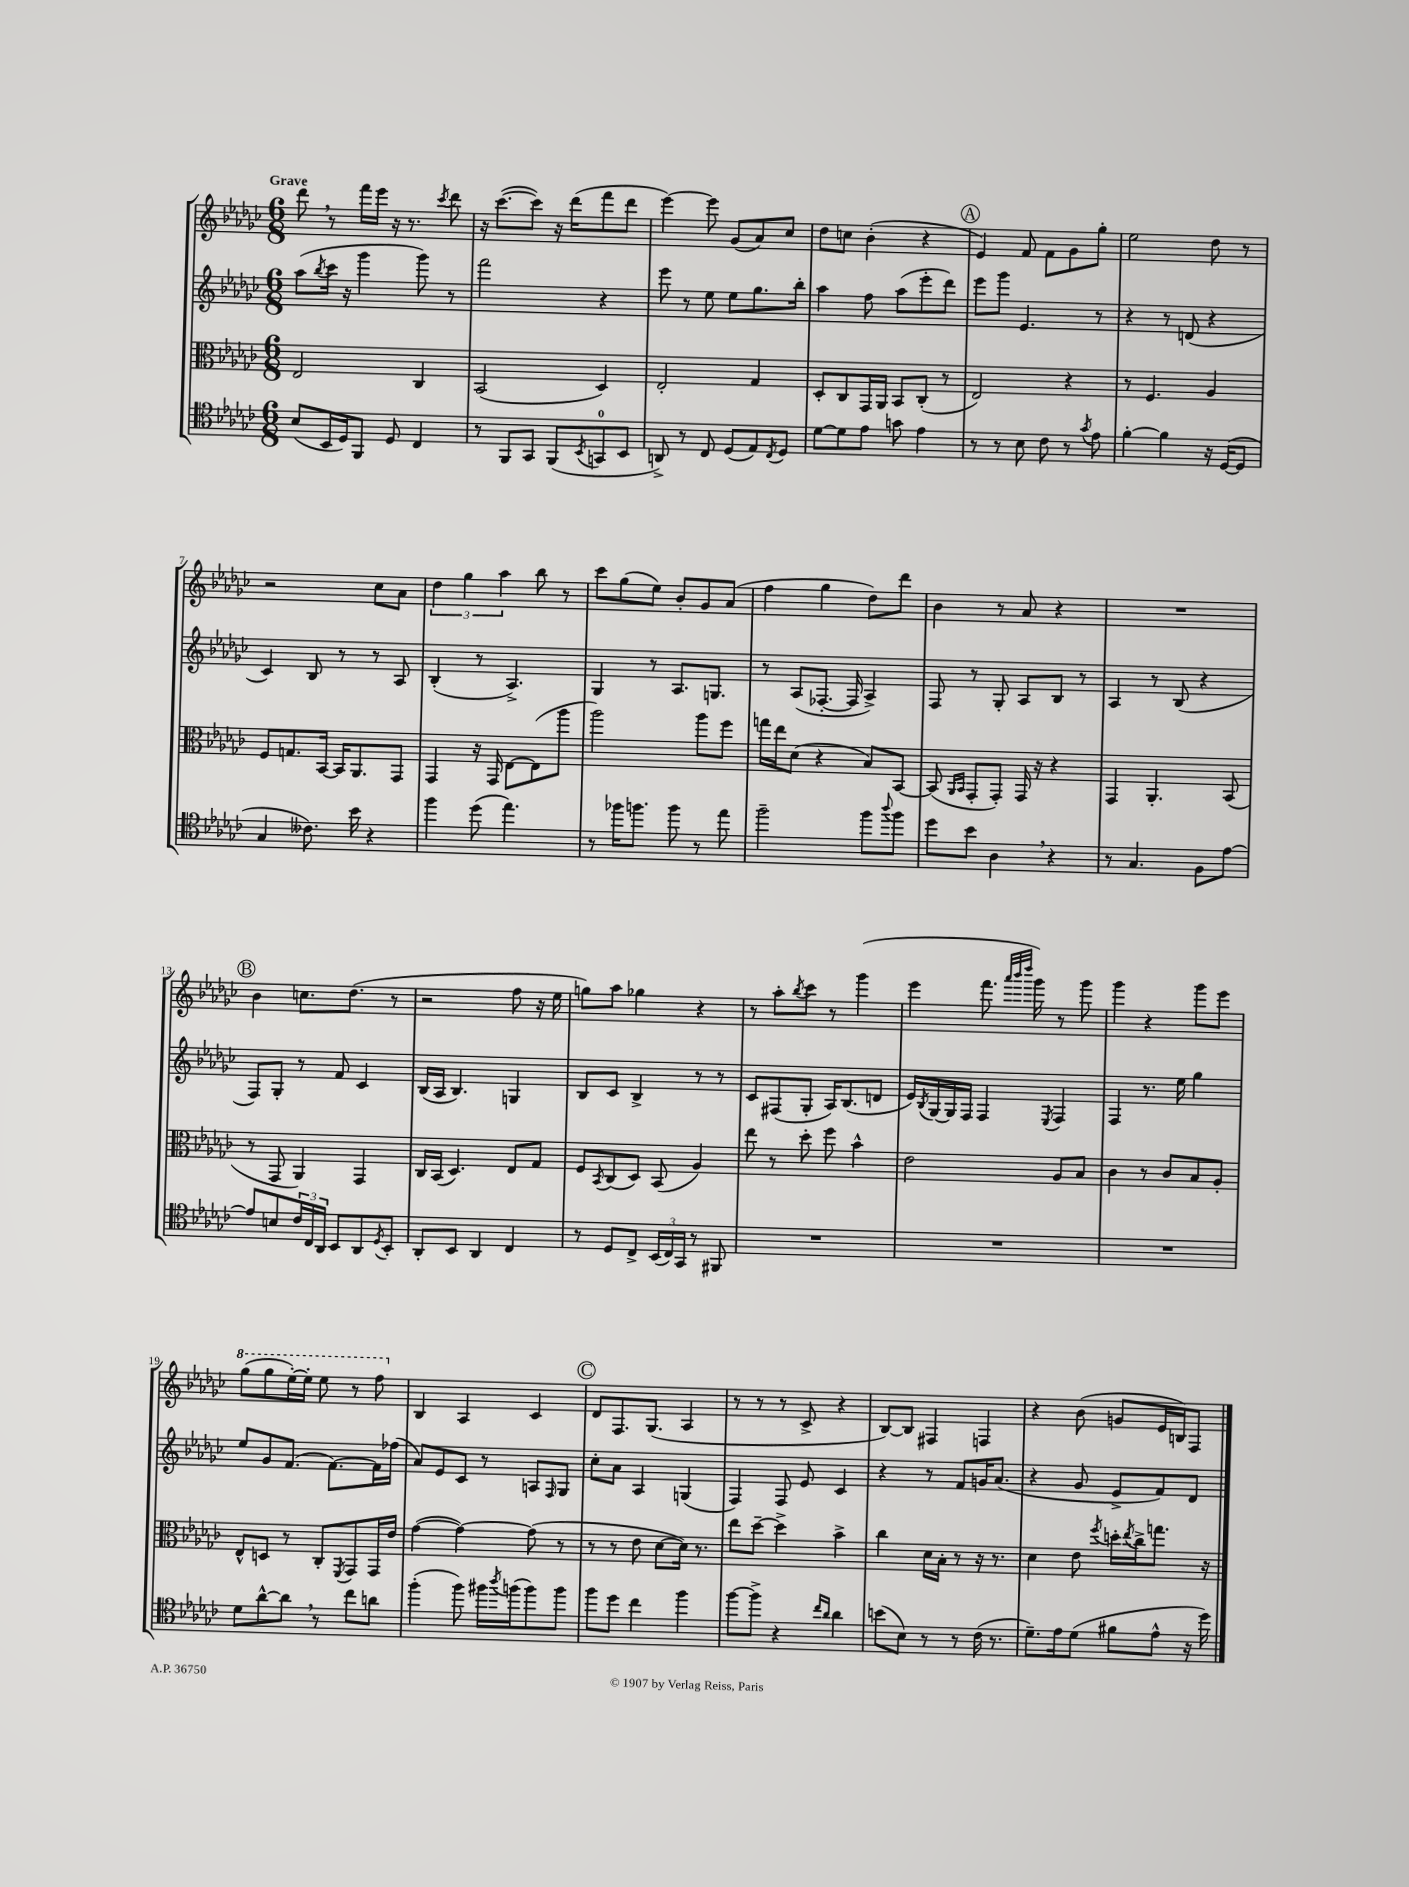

**kern	**kern	**kern	**kern
*staff4	*staff3	*staff2	*staff1
*clefC4	*clefC3	*clefG2	*clefG2
*k[b-e-a-d-g-c-]	*k[b-e-a-d-g-c-]	*k[b-e-a-d-g-c-]	*k[b-e-a-d-g-c-]
*M6/8	*M6/8	*M6/8	*M6/8
(8B-/L	2E-/	(8aa-\L	8ddd-\
.	.	8qbb-/	.
16BB-/L	.	16ccc-\Jk	8r
16D-/J)	.	16r	.
8FF/J	.	4ggg-\	16fff\LL
.	.	.	16eee-\JJ
8D-/	.	.	16r
.	.	.	8.r
4C-/	4C-/	8ggg-\)	.
.	.	.	8qccc-/
.	.	8r	8ddd-\
=	=	=	=
8r	(2BB-/	2fff\	16r
.	.	.	([8.ccc-\L
8FF/L	.	.	.
8GG-/J	.	.	8ccc-\]J)
(8FF/L	.	.	16r
.	.	.	(16ddd-\LK
8qBB-/	.	.	.
8GG/	4D-/)	4r	8fff\
8BB-/J	.	.	8ddd-\J
=	=	=	=
8AA^/)	2E-'/	8eee-\	[4eee-\)
8r	.	8r	.
8C-/	.	8ee-\	8eee-\]
(8D-/L	.	8ee-\L	(8g-/L
8E-/)	4G-/	8.gg-\	8a-/)
8qC-/	.	.	.
8D-/J	.	.	8cc-/J
.	.	16bb-'\Jk	.
=	=	=	=
[8d-\L	8D-'/L	4aa-\	8dd-\L
8d-\]	8C-/	.	8cc\J
8e-\J	16GG-/L	8ff\	(4b-'\
.	16AA-/JJ	.	.
8g\	8BB-/L	(8aa-\L	.
4e-\	(8C-'/J	8eee-'\	4r
.	8r	8ddd-\J)	.
=	=	=	=
8r	2E-/)	8eee-\L	4e-/)
8r	.	8ggg-\J	.
8B-\	.	4.e-/	8f/
8c-\	.	.	8f\L
8r	4r	.	8g-\
8qg-/	.	.	.
8e-\	.	8r	8gg-'\J
=	=	=	=
[4f'\	8r	4r	2ee-\
.	4.F/	.	.
4f\]	.	8r	.
.	.	(8d/	.
16r	4A-/	4r	8dd-\
([16D-/LK	.	.	.
8D-/]J	.	.	8r
=	=	=	=
4G-/	8F/L	4c-/)	2r
.	8.G/	.	.
8.c--\)	.	8B-/	.
.	[16BB-/Jk	.	.
.	16BB-/]LK	8r	.
16b-\	8.AA-/	.	.
4r	.	8r	8cc-\L
.	8GG-/J	8A-/	8a-\J
=	=	=	=
4ff\	4GG-/	(4B-'/	6dd-\
.	.	.	6gg-\
(8dd-\	16r	8r	.
.	16GG-/	.	.
.	.	.	6aa-\
4.ee-\)	[8E-\L	4.A-^/)	.
.	(8E-\]	.	8bb-\
.	8aa-\J	.	8r
=	=	=	=
8r	2aa-\)	4G-/	8ccc-\L
16ff-\LK	.	.	(8gg-\
8.ff\J	.	.	.
.	.	8r	8ee-\J)
8ff\	.	8.A-/L	8b-'/L
8r	8aa-\L	.	8g-/
.	.	8.G/J	.
8ee-\	8ff\J	.	(8a-/J
=	=	=	=
2ff~\	16gg\LL	8r	4ff\
.	16ee-\J	.	.
.	(8d-\J	(8A-/L	.
.	4r	[8.F-'/J	4gg-\
.	.	16F-/]	.
8ff\L	8B-/L)	4A-^/)	8dd-\L)
8qqaa-/	.	.	.
8ff\J	[8BB-/J	.	8ddd-\J
=	=	=	=
8dd-\L	(8BB-/]	8F/	4b-\
.	16qqAA-/LL	.	.
.	16qqBB-/JJ	.	.
8b-\J	8GG-'/L	8r	.
4A-\	8GG-'/J)	8G-'/	8r
.	16GG-/	8A-/L	8a-/
.	16r	.	.
4r	4r	8B-/J	4r
.	.	8r	.
=	=	=	=
8r	4GG-/	4A-/	2.r
4.G-/	.	.	.
.	4.AA-'/	8r	.
.	.	(8B-/	.
8F\L	.	4r	.
[8e-\J	(8BB-/	.	.
=	=	=	=
8e-/]L	8r	8F/L)	4b-\
8B/	8GG-/	8G-'/J	.
24c-/L	4AA-/)	8r	8.cc\L
24C-/	.	.	.
24AA-/JJ	.	.	.
8BB-/L	.	8f/	.
.	.	.	(8.dd-\J
8AA-/	4GG-/	4c-/	.
8qD-/	.	.	.
8BB-'/J	.	.	8r
=	=	=	=
8AA-'/L	16C-/LL	(16B-/LL	2r
.	(16BB-/JJ	16A-/JJ	.
8BB-/J	4.D-/)	4.B-/)	.
4AA-/	.	.	.
4C-/	8E-/L	4G/	8ff\
.	8G-/J	.	16r
.	.	.	16ee-\
=	=	=	=
8r	8F/L	8B-/L	8gg\L)
.	8qBB-/	.	.
8D-/L	(8C-/	8c-/J	8aa-\J
8C-^/J	8D-/J)	4B-^/	4gg-\
(24BB-/LL	(8BB-/	.	.
24C-/)	.	.	.
24GG-/JJ	.	.	.
8r	4A-/)	8r	4r
8FF#/	.	8r	.
=	=	=	=
2.r	8ee-\	8c-/L	8r
.	8r	(8F#/	8aa-'\L
.	.	.	8qbb-/
.	8dd-'\	8G-'/J	8ccc-\J
.	8ff\	16A-/LK)	8r
.	.	(8.B-/	.
.	4b-^^\	.	(4ggg-\
.	.	8d/J	.
=	=	=	=
2.r	2e-\	16e-/LL)	4eee-\
.	.	8qB-/	.
.	.	[16G-/	.
.	.	16G-/]	.
.	.	16F/JJ	.
.	.	4F/	8.fff\
.	.	.	32qqaaa-/LLL
.	.	.	32qqbbb-/
.	.	.	32qqdddd-/JJJ
.	.	.	16ggg-\)
.	.	8qE-/	.
.	8A-/L	4F/	8r
.	8B-/J	.	8ggg-\
=	=	=	=
2.r	4c-\	4F/	4ggg-\
.	8r	8.r	4r
.	8c-/L	.	.
.	.	16ee-\	.
.	8B-/	4gg-\	8ggg-\L
.	8A-'/J	.	8eee-\J
=	=	=	=
8d-\L	8E-^^/L	8ee-/L	(8ggg-\L
[8a-^^\	8D/J	8g-/	8ggg-\
8a-\]J	8r	(8.f/J	[16eee-'\L)
.	.	.	16eee-'\]JJ
8r	8C-'/L	.	8eee-\
.	.	[8.f\L)	.
.	8qFF/	.	.
8cc-\L	8GG-/	.	8r
8a\J	16GG-/L	16f\]L	8fff\
.	16e-/JJ	(16ff-\JJ	.
=	=	=	=
(4ff'\	([4g-\	8a-/L)	4B-/
.	.	8e-/	.
8ff\)	4g-\_)	8c-/J	4A-/
16ff#\LL	.	8r	.
8qaa-/	.	.	.
(16ff\J	.	.	.
8ff\)	(8g-\]	8A/L	4c-/
.	.	16qqF/	.
8ff\J	8r	8G-/J	.
=	=	=	=
8ff\L	8r	8cc-'\L	8d-/L
8dd-\J	8r	8a-\J	8.F/
4cc-\	8e-\	4A-/	.
.	.	.	(8.G-/J
.	[8d-\L	.	.
4ff\	16d-\]Jk)	(4G/	4A-/
.	8.r	.	.
=	=	=	=
[8ff\L	8ee-\L	4F/)	8r
8ff^\]J	[8dd-~\J	.	8r
4r	4dd-^\]	8F/	8r
.	.	8e-/	8c-^/
16qqcc-/LL	.	.	.
16qqa-/JJ	.	.	.
4a-\	4b-^\	4c-/	4r
=	=	=	=
(8b\L	4cc-\	4r	[8B-/L)
8B-\J)	.	.	8B-/]J
8r	16d-\LL	8r	4F#/
.	16B-'\JJ	.	.
8r	8r	8f/L	.
(16c-\	16r	16g/K	4F/
8.r	8.r	(8.a-/J	.
=	=	=	=
8.d-~\L)	4d-\	4r	4r
16e-\k	.	.	.
(8d-\J	8e-\	8g-/	(8b-\
.	8qff/	.	.
8f#\L	16dd'\LL	8e-^/L	8g/L
.	8qee-/	.	.
.	16cc-^\J	.	.
8e-^^\J	8.gg\J	8f/)	16e-/L
.	.	.	16B/J)
16r	.	8d-/J	8F/J
16dd-\)	16r	.	.
==	==	==	==
*-	*-	*-	*-
